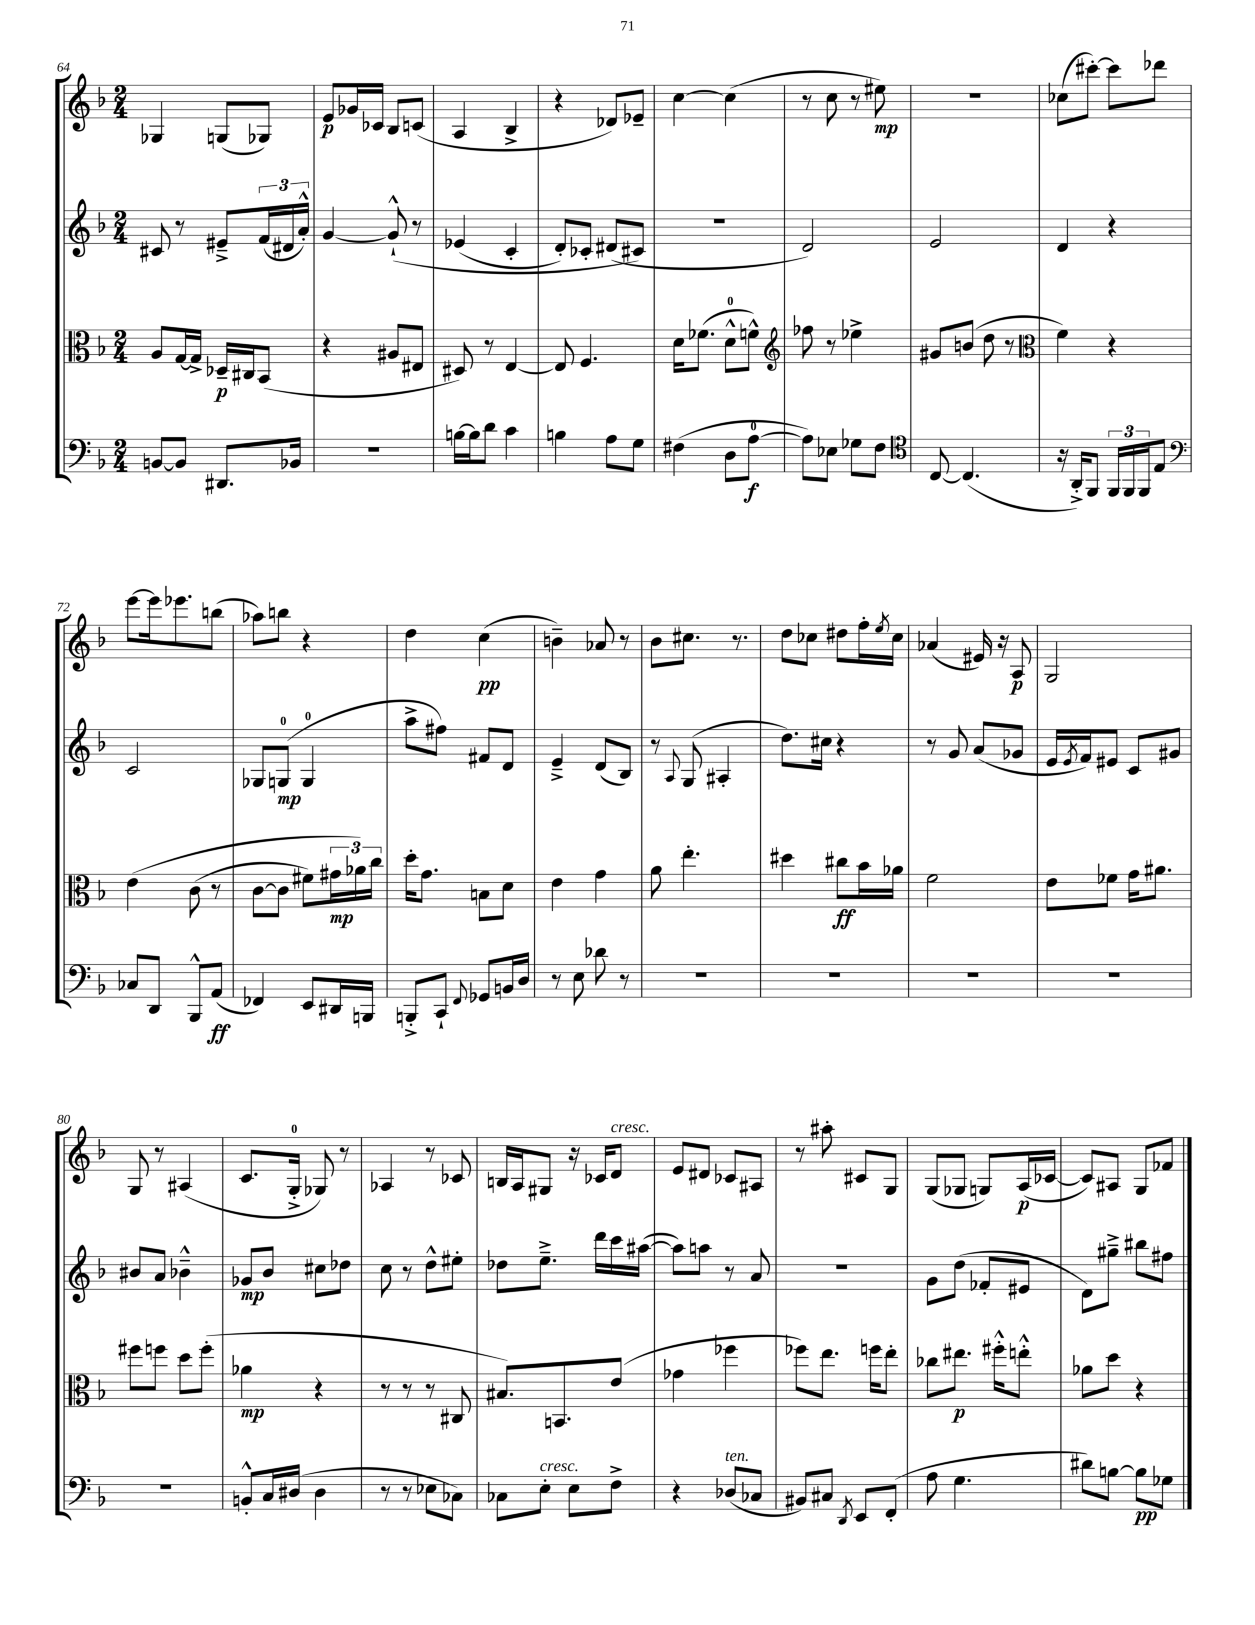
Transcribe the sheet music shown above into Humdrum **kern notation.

**kern	**dynam	**kern	**dynam	**kern	**dynam	**kern	**dynam
*part4	*part4	*part3	*part3	*part2	*part2	*part1	*part1
*staff4	*staff4	*staff3	*staff3	*staff2	*staff2	*staff1	*staff1
*clefF4	*	*clefC3	*	*clefG2	*	*clefG2	*
*k[b-]	*	*k[b-]	*	*k[b-]	*	*k[b-]	*
*M2/4	*	*M2/4	*	*M2/4	*	*M2/4	*
=64	=64	=64	=64	=64	=64	=64	=64
[8BBn/L	.	8A/L	.	8c#X/	.	4G-X/	.
8BB/J]	.	[16G/L	.	8r	.	.	.
.	.	16G^/JJ]	.	.	.	.	.
8.DD#X/L	.	16D-X~/LL	p	8e#X~^/L	.	(8Gn/L	.
.	.	16C#X/J	.	.	.	.	.
.	.	(8BB-/J	.	(24f/L	.	8G-X/J)	.
.	.	.	.	24d#X/	.	.	.
16BB-X/Jk	.	.	.	.	.	.	.
.	.	.	.	24a'^^/JJ)	.	.	.
=65	=65	=65	=65	=65	=65	=65	=65
2r	.	4r	.	[4g/	.	8e/L	p
.	.	.	.	.	.	16g-X/L	.
.	.	.	.	.	.	16c-X/JJ	.
.	.	8A#X/L	.	(8g`^^/]	.	8B-/L	.
.	.	8E#X/J	.	8r	.	(8cn/J	.
=66	=66	=66	=66	=66	=66	=66	=66
[16Bn\LL	.	8D#X/)	.	(4e-X/	.	4A/	.
16B\J]	.	.	.	.	.	.	.
8d\J	.	8r	.	.	.	.	.
4c\	.	[4E/	.	4c'/	.	4B-^/	.
=67	=67	=67	=67	=67	=67	=67	=67
4Bn\	.	8E/]	.	8d'/L)	.	4r	.
.	.	4.F/	.	8c-X'/J	.	.	.
8A\L	.	.	.	(8d#X/L	.	8d-X/L)	.
8G\J	.	.	.	8c#X/J)	.	8e-X~/J	.
=68	=68	=68	=68	=68	=68	=68	=68
(4F#X\	.	16d\KL	.	2r	.	[4cc\	.
.	.	(8.f-X\J	.	.	.	.	.
8D\L	.	8d^^\L	.	.	.	(4cc\]	.
[8A\J	f	8fn^^\J)	.	.	.	.	.
=69	=69	=69	=69	=69	=69	=69	=69
*	*	*clefG2	*	*	*	*	*
8A\L])	.	8ff-X\	.	2d/)	.	8r	.
8E-X\J	.	8r	.	.	.	8cc\	.
8G-X\L	.	4ee-X^\	.	.	.	8r	.
8F\J	.	.	.	.	.	8ee#X\)	mp
=70	=70	=70	=70	=70	=70	=70	=70
*clefC4	*	*	*	*	*	*	*
[8C/	.	8g#X/L	.	2e/	.	2r	.
(4.C/]	.	(8bn/J	.	.	.	.	.
.	.	8dd\	.	.	.	.	.
.	.	8r	.	.	.	.	.
=71	=71	=71	=71	=71	=71	=71	=71
*	*	*clefC3	*	*	*	*	*
16r	.	4f\)	.	4d/	.	(8cc-X\L	.
16AA'^/KL)	.	.	.	.	.	.	.
8FF/J	.	.	.	.	.	[8ccc#X'\J)	.
24FF/LL	.	4r	.	4r	.	8ccc#\L]	.
24FF/	.	.	.	.	.	.	.
24FF/J	.	.	.	.	.	.	.
8E/J	.	.	.	.	.	8ddd-X\J	.
!!LO:LB:g=z
=72	=72	=72	=72	=72	=72	=72	=72
*clefF4	*	*	*	*	*	*	*
8C-X/L	.	(4e\	.	2c/	.	[8eee\L	.
8DD/J	.	.	.	.	.	16eee\k]	.
.	.	.	.	.	.	8.eee-X\	.
8BBB-^^/L	.	(8c\	.	.	.	.	.
(8AA/J	ff	8r	.	.	.	(8bbn\J	.
=73	=73	=73	=73	=73	=73	=73	=73
4FF-X/)	.	[8c\L	.	8G-X/L	.	8aa-X\L)	.
.	.	8c\J]	.	(8Gn/J	mp	8bbn\J	.
8EE/L	.	8f#X\L)	.	4G/	.	4r	.
16DD#X/L	.	24g#X\L	mp	.	.	.	.
.	.	24a-X\)	.	.	.	.	.
16BBBn/JJ	.	.	.	.	.	.	.
.	.	24cc\JJ	.	.	.	.	.
=74	=74	=74	=74	=74	=74	=74	=74
8BBBn'^/L	.	16dd'\KL	.	8aa^\L	.	4dd\	.
.	.	8.g\J	.	.	.	.	.
8CC`/J	.	.	.	8ff#X\J)	.	.	.
8qqFF/	.	.	.	.	.	.	.
8GG-X/L	.	8Bn\L	.	8f#X/L	.	(4cc\	pp
16BBn/L	.	8d\J	.	8d/J	.	.	.
16D/JJ	.	.	.	.	.	.	.
=75	=75	=75	=75	=75	=75	=75	=75
8r	.	4e\	.	4e~^/	.	4bn~\)	.
8E\	.	.	.	.	.	.	.
8d-X\	.	4g\	.	(8d/L	.	8a-X/	.
8r	.	.	.	8B-/J)	.	8r	.
=76	=76	=76	=76	=76	=76	=76	=76
2r	.	8a\	.	8r	.	8b-\L	.
.	.	.	.	8qqA/	.	.	.
.	.	4.ee'\	.	(8G/	.	8.cc#X\J	.
.	.	.	.	4A#X'/	.	.	.
.	.	.	.	.	.	8.r	.
=77	=77	=77	=77	=77	=77	=77	=77
2r	.	4dd#X\	.	8.dd\L)	.	8dd\L	.
.	.	.	.	.	.	8cc-X\J	.
.	.	.	.	16cc#X\Jk	.	.	.
.	.	8cc#X\L	ff	4r	.	8dd#X\L	.
.	.	16b-\L	.	.	.	16ff'\L	.
.	.	.	.	.	.	8qee/	.
.	.	16a-X\JJ	.	.	.	16cc-\JJ	.
=78	=78	=78	=78	=78	=78	=78	=78
2r	.	2f\	.	8r	.	(4a-X/	.
.	.	.	.	8g/	.	.	.
.	.	.	.	(8a/L	.	16e#X/)	.
.	.	.	.	.	.	16r	.
.	.	.	.	8g-X/J	.	8A/	p
=79	=79	=79	=79	=79	=79	=79	=79
2r	.	8e\L	.	16e/LL	.	2G/	.
.	.	.	.	8qe/	.	.	.
.	.	.	.	16f/J)	.	.	.
.	.	8f-X\J	.	8e#X/J	.	.	.
.	.	16g\KL	.	8c/L	.	.	.
.	.	8.a#X\J	.	.	.	.	.
.	.	.	.	8g#X/J	.	.	.
!!LO:LB:g=z
=80	=80	=80	=80	=80	=80	=80	=80
2r	.	8ff#X\L	.	8b#X/L	.	8G/	.
.	.	8ffn\J	.	8a/J	.	8r	.
.	.	8dd\L	.	4b-X~^^\	.	(4A#X/	.
.	.	(8ff'\J	.	.	.	.	.
=81	=81	=81	=81	=81	=81	=81	=81
8BBn'^^/L	.	4a-X\	mp	8g-X/L	mp	8.c/L	.
16C/L	.	.	.	8b-/J	.	.	.
(16D#X/JJ	.	.	.	.	.	16G'^/Jk	.
4D#\	.	4r	.	8cc#X\L	.	8G-X/)	.
.	.	.	.	8dd-X\J	.	8r	.
=82	=82	=82	=82	=82	=82	=82	=82
8r	.	8r	.	8cc\	.	4A-X/	.
8r	.	8r	.	8r	.	.	.
8E-X\L	.	8r	.	8dd^^\L	.	8r	.
8C-X\J)	.	8C#X/	.	8ee#X'\J	.	8c-X/	.
=83	=83	=83	=83	=83	=83	=83	=83
8C-X\L	.	8.B#X/L)	.	8dd-X\L	.	16Bn/LL	.
.	.	.	.	.	.	16A/J	.
!LO:TX:a:i:t=cresc.	!	!	!	!	!	!	!
8E'\J	.	.	.	8.ee~^\J	.	8G#X/J	.
.	.	8.BBn/	.	.	.	.	.
8E\L	.	.	.	.	.	16r	.
.	.	.	.	16ddd\LL	.	16c-X/KL	.
!	!	!	!	!	!	!LO:TX:a:i:t=cresc.	!
8F^\J	.	(8e/J	.	16ccc\	.	8d/J	.
.	.	.	.	([16aa#X\JJ	.	.	.
=84	=84	=84	=84	=84	=84	=84	=84
4r	.	4g-X\	.	8aa#\L])	.	8e/L	.
.	.	.	.	8aan\J	.	8d#X/J	.
!LO:TX:a:i:t=ten.	!	!	!	!	!	!	!
(8D-X/L	.	4ff-X\	.	8r	.	8c-X/L	.
8C-X/J	.	.	.	8a/	.	8A#X/J	.
=85	=85	=85	=85	=85	=85	=85	=85
8BB#X/L)	.	8ff-X\L)	.	2r	.	8r	.
8C#X/J	.	8.ee\J	.	.	.	8aa#X'\	.
8qDD/	.	.	.	.	.	.	.
8EE/L	.	.	.	.	.	8c#X/L	.
.	.	16ffn\KL	.	.	.	.	.
(8FF'/J	.	8ee'\J	.	.	.	8G/J	.
=86	=86	=86	=86	=86	=86	=86	=86
8A\	.	8cc-X\L	.	8g\L	.	(8G/L	.
4.G\	.	8.ee#X\J	p	(8dd\J	.	8G-X/J	.
.	.	.	.	8f-X'/L	.	8Gn/L)	.
.	.	16ff#X'^^\KL	.	.	.	.	.
.	.	8een'^^\J	.	8e#X/J	.	(16A/L	p
.	.	.	.	.	.	[16c-X/JJ	.
=87	=87	=87	=87	=87	=87	=87	=87
8d#X\L)	.	8a-X\L	.	8d\L)	.	8c-/L])	.
[8Bn\J	.	8dd\J	.	8gg#X~^\J	.	8A#X/J	.
8B\L]	pp	4r	.	8bb#X\L	.	8G/L	.
8G-X\J	.	.	.	8ff#X\J	.	8f-X/J	.
==	==	==	==	==	==	==	==
*-	*-	*-	*-	*-	*-	*-	*-
